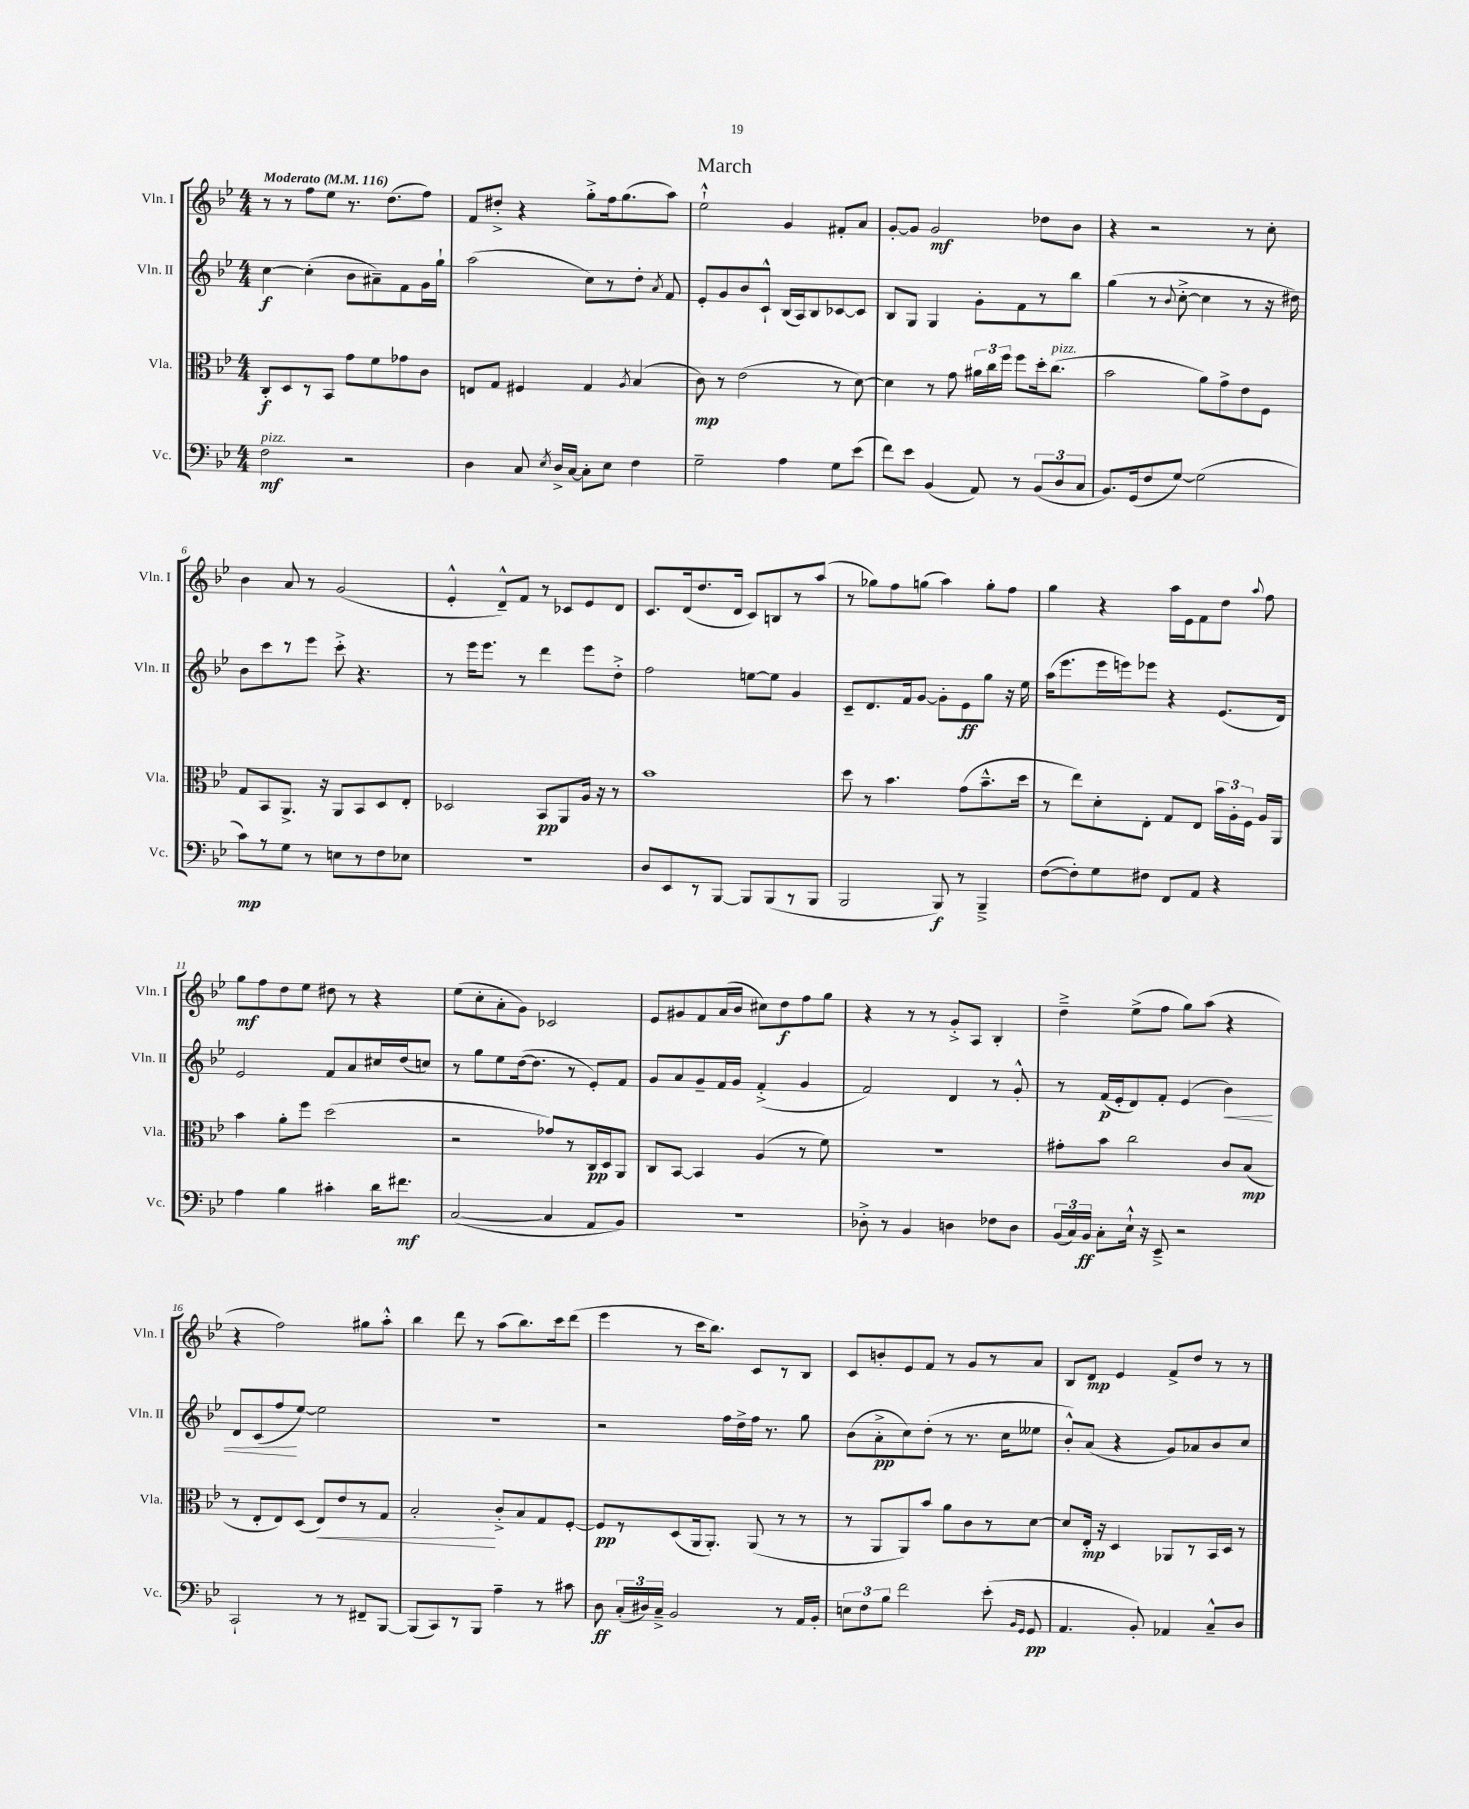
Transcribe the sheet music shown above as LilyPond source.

\header { title = "March" }
<<
\new StaffGroup <<
\new Staff = "s0" \with { instrumentName = "Vln. I" shortInstrumentName = "Vln. I" } {
    \clef treble \key bes \major \numericTimeSignature \time 4/4 \tempo "Moderato" 4 = 116
    \autoBeamOff r8 r8 f''8[ ees''8] r8. d''8.[( f''8]) |
    f'8[ dis''8]-.-> r4 g''8[-.-> f''16 g''8.( a''8]) |
    ees''2-!-^ g'4 fis'8[-. a'8] |
    g'8[~-. g'8] g'2\mf des''8[ bes'8] |
    r4 r2 r8 c''8-. |
    bes'4 a'8 r8 g'2( |
    ees'4-.-^ d'8[---^) f'8] r8 ces'8[ ees'8 d'8] |
    c'8.[ d'16( d''8. d'16] c'8[) b8 r8 a''8]( |
    r8 ges''8[) f''8 g''8]( a''4) g''8[-. f''8] |
    g''4 r4 a''16[ ees'16 f'8 d''8] \appoggiatura { a''8 } f''8 |
    g''8[\mf f''8 d''8 ees''8] dis''8 r8 r4 |
    ees''8[( c''8-. a'8-. g'8]) ces'2 |
    ees'8[ gis'8 f'8 a'16( bes'16] cis''8[) d''8\f f''8 g''8] |
    r4 r8 r8 g'8[-.-> a8] bes4-. |
    d''4---> ees''8[->( f''8] g''8[) a''8]( r4 |
    r4 f''2) gis''8[ a''8]-.-^ |
    bes''4 d'''8 r8 a''8[( bes''8.) c'''16 d'''8]( |
    ees'''4 r8 c'''16[ bes''8.]) c'8[ r8 bes8] |
    c'8[ b'8-. ees'8 f'8] r8 g'8[ r8 a'8] |
    bes8[ d'8]\mp ees'4 f'8[-> d''8] r8 r8 \bar "|." |
}
\new Staff = "s1" \with { instrumentName = "Vln. II" shortInstrumentName = "Vln. II" } {
    \clef treble \key bes \major \numericTimeSignature \time 4/4
    \autoBeamOff c''4~\f c''4-.( bes'8[ ais'8--) f'8 g'16 g''16]-! |
    a''2( c''8[) r8 d''8]-. \acciaccatura { a'8 } f'8 |
    ees'8[-. g'8 bes'8 c'8]-!-^ bes16[( a16) bes8 ces'8~ ces'8] |
    bes8[ g8] g4 g'8[-. f'8 r8 bes''8] |
    g''4( r8 \appoggiatura { bes'8 } c''8~-.-> c''4 r8 r16 dis''16) |
    bes'8[ c'''8 r8 ees'''8] c'''8-.-> r4. |
    r8 ees'''16[ ees'''8.] r8 d'''4 ees'''8[ d''8]-.-> |
    f''2 e''8[~ e''8] g'4 |
    c'8[-- d'8. f'16 g'8]~ g'8[-. ees'8\ff g''8] r16 ees''16 |
    a''16[( ees'''8. ees'''16 e'''16) ees'''8] r4 ees'8.[( d'16]) |
    ees'2 f'8[ a'8 cis''16 d''16( c''8]) |
    r8 g''8[ ees''8 d''16~( d''8.] r8 ees'8[-.) f'8] |
    g'8[ a'8 g'8-- f'16 g'16] f'4-.->( g'4 |
    f'2) d'4 r8 g'8-.-^ |
    r8 f'16[\p( ees'16-. d'8) f'8]-. ees'4( bes'4\<) |
    d'8[ c'8( f''8\! ees''8]~) ees''2 |
    R1 |
    r2 f''16[ d''16-> f''16] r8. g''8 |
    bes'8[( a'8-.->\pp c''8) d''8]-.( r8 r8. c''16[ eeses''8] |
    bes'8[-.-^) a'8]( r4 g'8[) aes'8 bes'8 c''8] \bar "|." |
}
\new Staff = "s2" \with { instrumentName = "Vla." shortInstrumentName = "Vla." } {
    \clef alto \key bes \major \numericTimeSignature \time 4/4
    \autoBeamOff c8[-.\f d8 r8 bes,8] g'8[ f'8 ges'8 c'8] |
    e8[ g8] fis4 g4 \acciaccatura { a8 } bes4( |
    c'8\mp) r8 ees'2( r8 d'8~) |
    d'4 r8 g'8 \tuplet 3/2 { ais'16[ c''16 f''16] } f''8[ d''16-. c''8.]^\markup { \italic "pizz." }( |
    bes'2 a'8[) g'8-> ees'8 f8] |
    g8[ bes,8 a,8.]-> r16 a,8[ bes,8 d8 ees8]-. |
    des2 bes,8[\pp a,8 a16] r16 r8 |
    bes'1 |
    d''8 r8 bes'4. g'8[( bes'8.---^ d''16] |
    r8 ees''8[) d'8-. ees8]-. g8[ ees8] \tuplet 3/2 { bes'16[ a16-. f16] } a16[ a,16] |
    bes'4 a'8[-. f''8] d''2( |
    r2 ges'8[) r8 c16\pp d16 a,8] |
    c8[ bes,8]~ bes,4 a4( r8 f'8) |
    R1 |
    gis'8[-. bes'8] c''2 c'8[ bes8]\mp( |
    r8 ees8[-. ees8) d8]( ees8[\<) ees'8 r8 g8] |
    bes2-.\! c'8[-.-> bes8 g8 f8]~-. |
    f8[\pp r8 d8( a,16 a,8.]-.) a,8( r8 r8 |
    r8 a,8[ a,8) bes'8] a'8[ c'8 r8 d'8]~ |
    d'8[ ees16]-.\mp r16 d4 aes,8[ r8 bes,16 d16] r8 \bar "|." |
}
\new Staff = "s3" \with { instrumentName = "Vc." shortInstrumentName = "Vc." } {
    \clef bass \key bes \major \numericTimeSignature \time 4/4
    \autoBeamOff f2\mf^\markup { \italic "pizz." } r2 |
    d4 c8 \acciaccatura { ees8 } d16[-> c16]~ c8[-. ees8] f4 |
    g2-- a4 g8[ ees'8]( |
    f'8[) ees'8] bes,4( a,8) r8 \tuplet 3/2 { bes,8[( d8 c8] } |
    bes,8.[) g,16( f8 g8]~) g2( |
    c'8[\mp) r8 g8] r8 e8[ r8 f8 ees8] |
    r1 |
    d8[ ees,8 r8 bes,,8]~ bes,,8[ bes,,8( r8 bes,,8] |
    bes,,2 bes,,8\f) r8 bes,,4---> |
    f8[~( f8-.) g8 fis8] f,8[ a,8] r4 |
    a4 bes4 cis'4-. d'16[ fis'8.]\mf |
    c2~( c4 a,8[ bes,8]) |
    R1 |
    des8-.-> r8 bes,4 d4 fes8[ d8] |
    \tuplet 3/2 { bes,16[( c16) bes,16]\ff } c8[-. ees16]-!-^ r16 ees,8---> r2 |
    c,2-! r8 r8 fis,8[-- bes,,8]~ |
    bes,,8[( c,8) r8 bes,,8] a4-- r8 cis'8 |
    d8\ff \tuplet 3/2 { c16[-.( dis16) c16]---> } bes,2 r8 a,16[ bes,16]-. |
    \tuplet 3/2 { e8[ f8 bes8] } f'2 ees'8-.( \grace { bes,16[ g,16] } g,8\pp |
    a,4. bes,8-.) aes,4 c8[---^ d8] \bar "|." |
}
>>
>>
